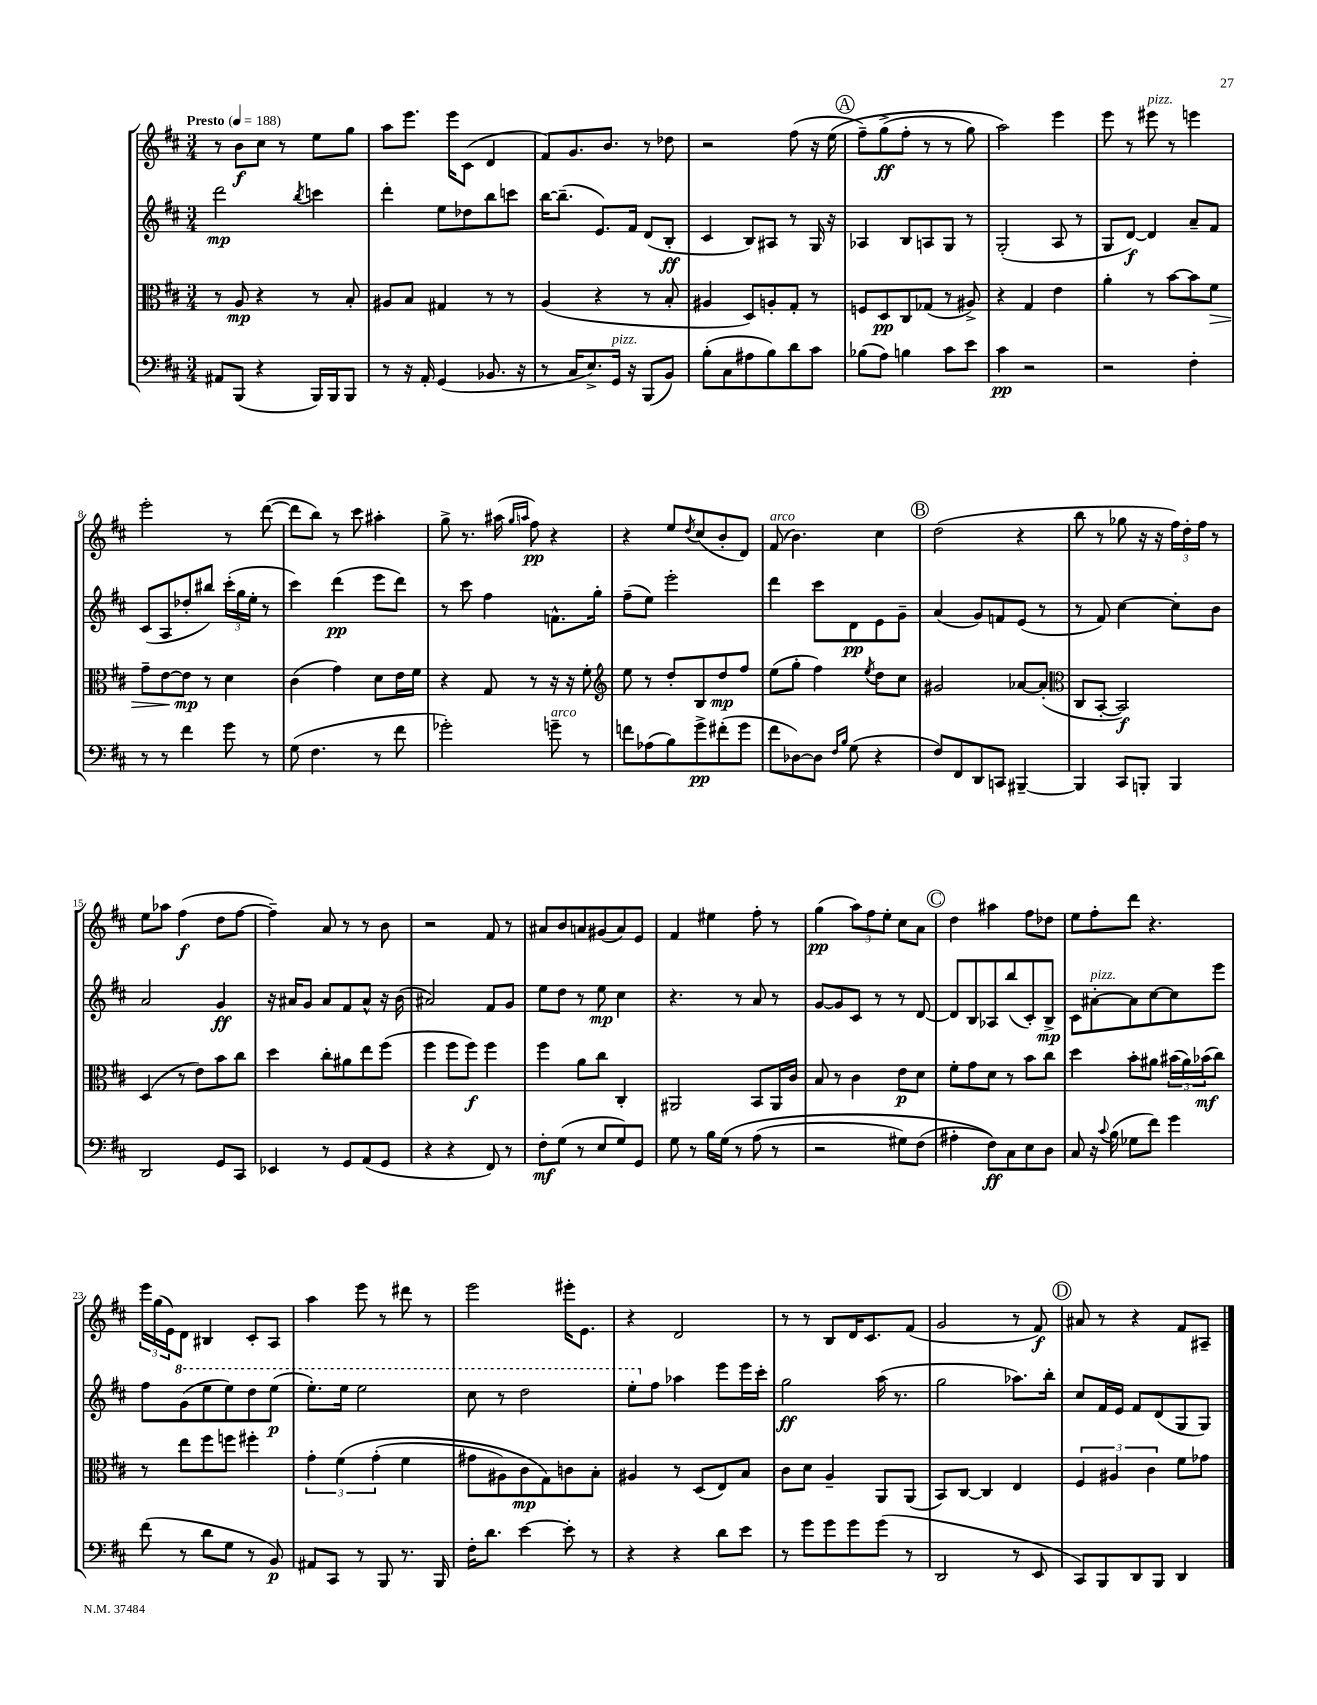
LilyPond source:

<<
\new StaffGroup <<
\new Staff = "s0" {
    \clef treble \key d \major \numericTimeSignature \time 3/4 \tempo "Presto" 4 = 188
    r8 b'8\f cis''8 r8 e''8 g''8 |
    a''8 e'''8. e'''16 cis'8( d'4 |
    fis'8) g'8. b'8. r8 des''8 |
    r2 fis''8( r16 e''16\( |
    \mark \markup { \circle "A" } fis''8--) g''8->\ff( fis''8-. r8 r8 g''8) |
    a''2\) e'''4 |
    e'''8 r8 eis'''8^\markup { \italic "pizz." } r8 e'''4 |
    e'''2-. r8 d'''8~( |
    d'''8 b''8) r8 cis'''8 ais''4-. |
    g''8-> r8. ais''16( \grace { g''16 a''16 } fis''8\pp) r4 |
    r4 e''8 \acciaccatura { d''8 } cis''8( b'8-. d'8) |
    fis'8^\markup { \italic "arco" }( b'4.) cis''4 |
    \mark \markup { \circle "B" } d''2( r4 |
    b''8 r8 ges''8 r16 r16 \tuplet 3/2 { fis''16) d''16-. fis''16 } r8 |
    e''8 aes''8 fis''4\f( d''8 fis''8~ |
    fis''4--) a'8 r8 r8 b'8 |
    r2 fis'8 r8 |
    ais'8 b'8 a'8 gis'8( a'8) e'8 |
    fis'4 eis''4 fis''8-. r8 |
    g''4\pp( \tuplet 3/2 { a''8) fis''8 e''8-. } cis''8 a'8 |
    \mark \markup { \circle "C" } d''4 ais''4 fis''8 des''8 |
    e''8 fis''8-. d'''8 r4. |
    \tuplet 3/2 { e'''16 g''16( e'16) } d'8 bis4 cis'8-. a8 |
    a''4 e'''8 r8 dis'''8 r8 |
    e'''2 eis'''16-. e'8. |
    r4 d'2 |
    r8 r8 b8 d'16 cis'8. fis'8( |
    g'2 r8 fis'8\f) |
    \mark \markup { \circle "D" } ais'8 r8 r4 fis'8 ais8-- \bar "|." |
}
\new Staff = "s1" {
    \clef treble \key d \major \numericTimeSignature \time 3/4
    d'''2\mp \acciaccatura { b''8 } c'''4 |
    d'''4-. e''8 des''8 b''8 c'''8 |
    b''16~ b''8.--( e'8.) fis'16 d'8( b8-.\ff |
    cis'4 b8) ais8 r8 g16 r16 |
    \mark \markup { \circle "A" } aes4 b8 a8 g8 r8 |
    g2-.( a8 r8 |
    g8 d'8~\f) d'4 a'8-- fis'8 |
    cis'8( a8 des''8-. bis''8) \tuplet 3/2 { cis'''16-.( g''16 e''16-. } r8 |
    cis'''4) d'''4\pp( e'''8 d'''8) |
    r8 cis'''8 fis''4 f'8.-^ g''16-. |
    fis''8--( e''8) e'''2-. |
    d'''4 cis'''8 d'8\pp e'8 g'8-- |
    \mark \markup { \circle "B" } a'4( g'8) f'8 e'8( r8 |
    r8 fis'8) cis''4~ cis''8-. b'8 |
    a'2 g'4\ff |
    r16 ais'16 g'8 ais'8 fis'8 ais'8-^ r16 b'16( |
    ais'2) fis'8 g'8 |
    e''8 d''8 r8 e''8\mp cis''4 |
    r4. r8 a'8 r8 |
    g'8~ g'8 cis'8 r8 r8 d'8~ |
    \mark \markup { \circle "C" } d'8 b8 aes8 b''8( cis'8-.) b8->\mp |
    cis'8 ais'8~-.^\markup { \italic "pizz." } ais'8 cis''8~ cis''8 e'''8 |
    fis''8 \ottava #1 g''8( e'''8 e'''8) d'''8 e'''8\p( |
    e'''8.-.) e'''16 e'''2 |
    cis'''8 r8 d'''2 |
    e'''8-. \ottava #0 fis''8 aes''4 e'''8 e'''16 cis'''16-. |
    g''2\ff a''16( r8. |
    g''2 aes''8.) b''16-. |
    \mark \markup { \circle "D" } cis''8 fis'16 e'16 fis'8 d'8( g8 g8) \bar "|." |
}
\new Staff = "s2" {
    \clef alto \key d \major \numericTimeSignature \time 3/4
    r8 a8\mp r4 r8 b8-. |
    ais8 b8 gis4 r8 r8 |
    a4( r4 r8 b8-. |
    ais4 d8) a8-. g8-. r8 |
    \mark \markup { \circle "A" } f8 d8\pp cis8 ges8( r8 ais8->) |
    r4 g4 e'4 |
    a'4-. r8 b'8~ b'8 fis'8\> |
    g'8-- e'8~ e'8\mp\! r8 d'4 |
    cis'4( g'4) d'8 e'16 fis'16 |
    r4 g8 r8 r16 r16 fis'8-. |
    \clef treble e''8 r8 d''8-. b8 d''8\mp fis''8 |
    e''8( g''8-. fis''4) \acciaccatura { e''8 } d''8 cis''8 |
    \mark \markup { \circle "B" } gis'2 aes'8~ aes'8-.( |
    \clef alto cis8 b,8~-. b,2\f) |
    d4( r8 e'8) b'8 cis''8 |
    d''4 cis''8-. ais'8 e''8 fis''8( |
    fis''4 fis''8 fis''8\f) fis''4 |
    fis''4 a'8 cis''8 cis4-. |
    ais,2 b,8 ais,16 cis'16 |
    b8 r8 cis'4 e'8\p d'8 |
    \mark \markup { \circle "C" } fis'8-. g'8 d'8 r8 b'8 cis''8 |
    d''4 b'8-. ais'8 \tuplet 3/2 { bis'16( ais'16) bes'16\mf( } cis''8) |
    r8 e''8 fis''8 f''8 fis''4-. |
    \tuplet 3/2 { g'4-. fis'4\( g'4-.( } fis'4 |
    gis'8 ais8) cis'8\mp g8\) c'8 b8-. |
    ais4 r8 d8( e8) b8 |
    cis'8 d'8 a4-- a,8 a,8( |
    b,8) cis8~ cis4 e4 |
    \mark \markup { \circle "D" } \tuplet 3/2 { fis4 ais4 cis'4 } fis'8 ges'8 \bar "|." |
}
\new Staff = "s3" {
    \clef bass \key d \major \numericTimeSignature \time 3/4
    ais,8 b,,8( r4 b,,16) b,,16 b,,8 |
    r8 r16 a,16-. g,4( bes,8. r16 |
    r8 cis16 e8.->) g,16^\markup { \italic "pizz." } r16 b,,8( b,8) |
    b8-.( cis8 ais8 b8) d'8 cis'8 |
    \mark \markup { \circle "A" } bes8( a8) b4 cis'8 e'8 |
    cis'4\pp r2 |
    r2 fis4-. |
    r8 r8 fis'4 g'8 r8 |
    g8( fis4. r8 fis'8 |
    ges'2-.) g'8--^\markup { \italic "arco" } r8 |
    f'8 aes8( b8) g'8->\pp fis'8-.( g'8 |
    fis'8 des8~) des8 \grace { fis16 b16 } g8( r4 |
    \mark \markup { \circle "B" } fis8) fis,8 d,8 c,8 bis,,4~-- |
    bis,,4 cis,8 b,,8-. b,,4 |
    d,2 g,8 cis,8 |
    ees,4 r8 g,8 a,8( g,8 |
    r4 r4 fis,8) r8 |
    fis8-.\mf g8( r8 e8 g8) g,8 |
    g8 r8 b16 g16\( r8 a8( r8 |
    r2 gis8) fis8( |
    \mark \markup { \circle "C" } ais4-. fis8\ff)\) cis8 e8 d8 |
    cis8 r16 \appoggiatura { cis'8 } b16( ges8 fis'8) g'4 |
    fis'8( r8 d'8 g8 r8 b,8\p) |
    ais,8 cis,8 r8 b,,8 r8. b,,16 |
    fis16-. d'8. e'4~ e'8-. r8 |
    r4 r4 d'8 e'8 |
    r8 g'8 g'8 g'8 g'8( r8 |
    d,2 r8 e,8 |
    \mark \markup { \circle "D" } cis,8) b,,8 d,8 b,,8 d,4 \bar "|." |
}
>>
>>
